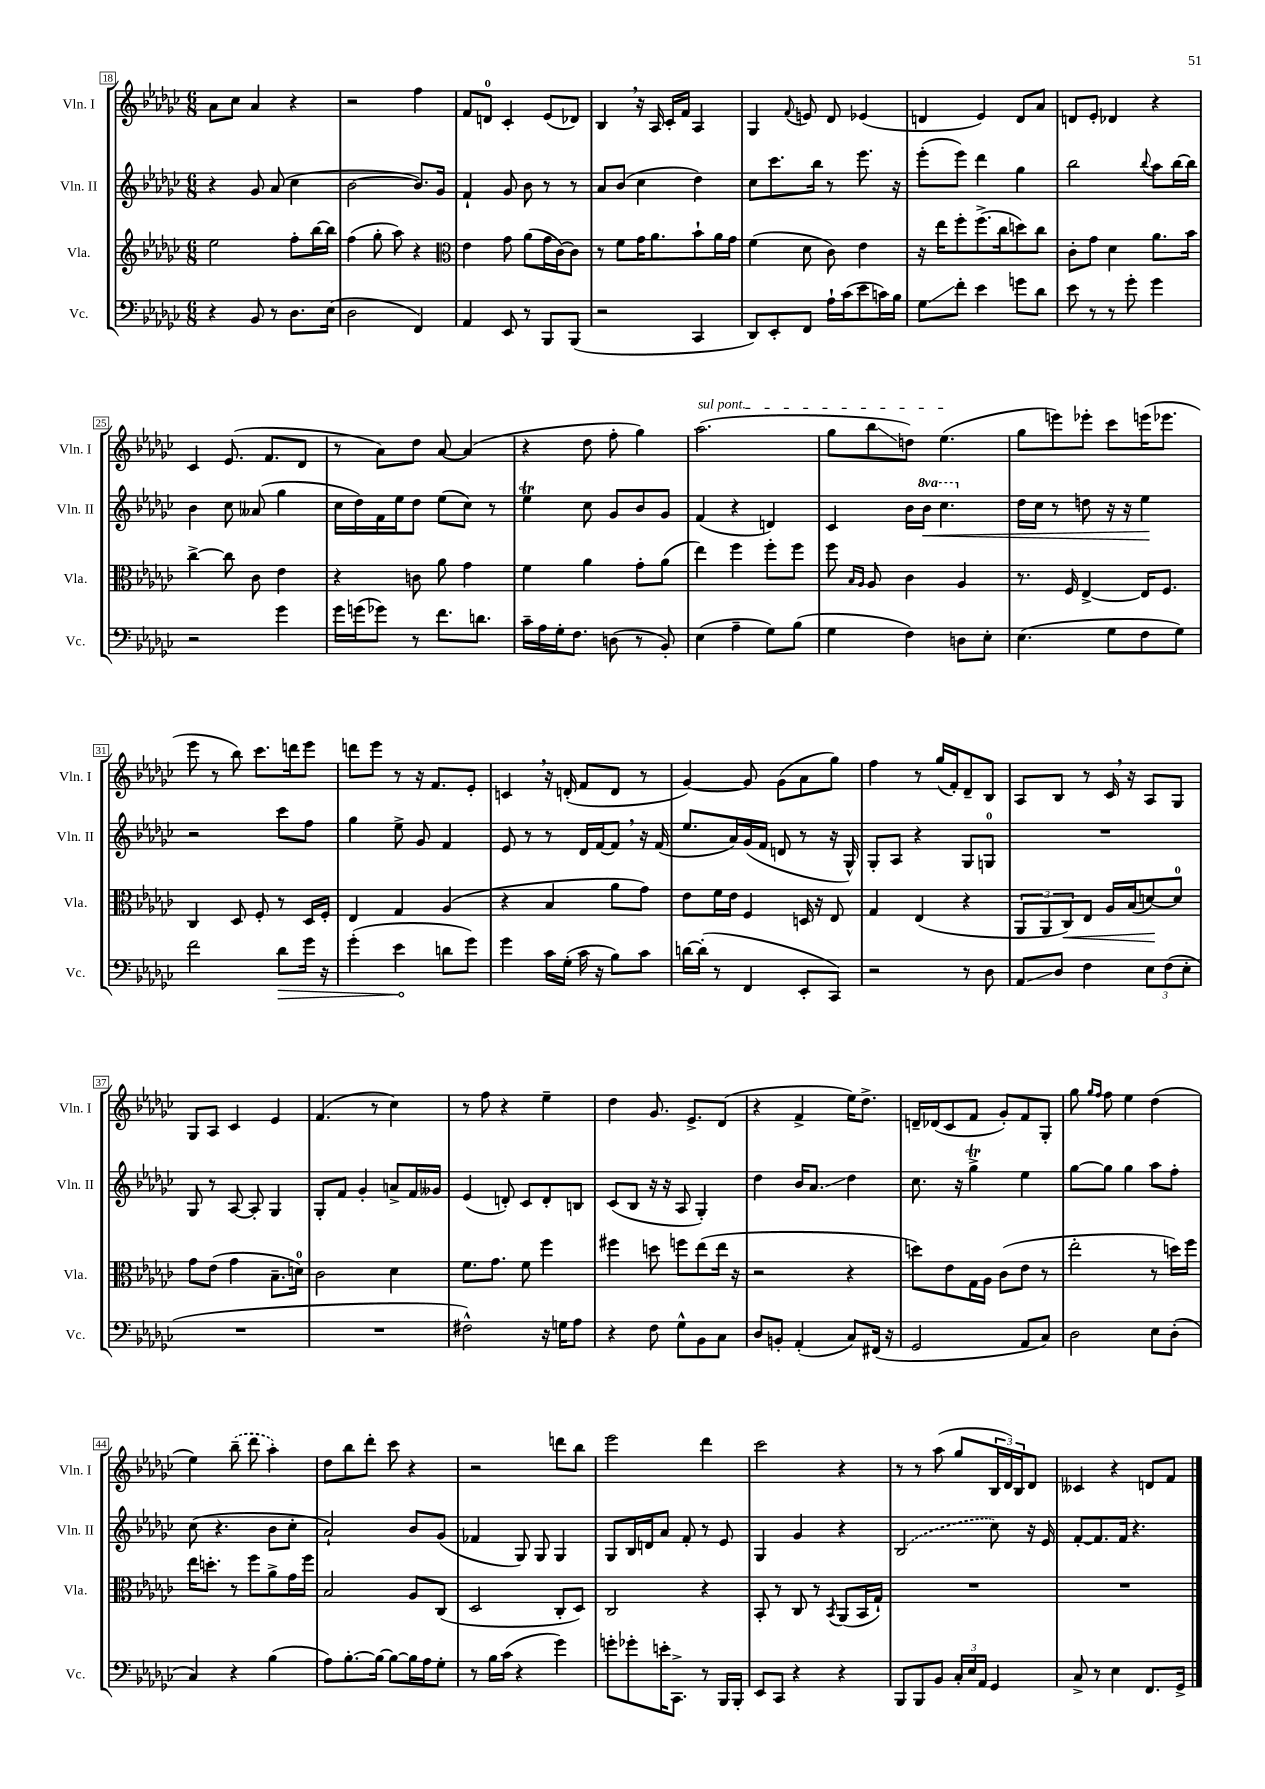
<<
\new StaffGroup <<
\new Staff = "s0" \with { instrumentName = "Vln. I" shortInstrumentName = "Vln. I" } {
    \clef treble \key ges \major \numericTimeSignature \time 6/8
    aes'8 ces''8 aes'4 r4 |
    r2 f''4 |
    f'8 d'8-0 ces'4-. ees'8( des'8) |
    bes4 \breathe r16 aes16 ces'16-. f'16 aes4 |
    ges4 \appoggiatura { f'8 } e'8 des'8 ees'4( |
    d'4 ees'4) d'8 aes'8 |
    d'8 ees'8-. des'4 r4 |
    ces'4 ees'8.( f'8. des'8 |
    r8 aes'8) des''8 aes'8~ aes'4( |
    r4 des''8 f''8-. ges''4) |
    \once \override TextSpanner.bound-details.left.text = \markup { \italic "sul pont." } aes''2.\startTextSpan( |
    ges''8 bes''8\glissando d''8) ees''4.\stopTextSpan( |
    ges''8 e'''8) ees'''8-. ces'''8 e'''16( ees'''8. |
    ees'''8 r8 bes''8) ces'''8. d'''16 ees'''8 |
    d'''8 ees'''8 r8 r16 f'8. ees'8-. |
    c'4 \breathe r16 d'16-.( f'8 d'8 r8 |
    ges'4~) ges'8 ges'8( aes'8 ges''8) |
    f''4 r8 ges''16( f'16-.) des'8-- bes8 |
    aes8 bes8 r8 ces'16 \breathe r16 aes8 ges8 |
    ges8 aes8 ces'4 ees'4 |
    f'4.( r8 ces''4) |
    r8 f''8 r4 ees''4-- |
    des''4 ges'8. ees'8.-> des'8( |
    r4 f'4-> ees''16) des''8.-> |
    d'16-- des'16( ces'8 f'8 ges'8-.) f'8 ges8-. |
    ges''8 \grace { ges''16 f''16 } f''8 ees''4 des''4( |
    ees''4) \once \slurDashed bes''8--( des'''8 aes''4-.) |
    des''8 bes''8 des'''8-. ces'''8 r4 |
    r2 d'''8 bes''8 |
    ees'''2 des'''4 |
    ces'''2 r4 |
    r8 r8 aes''8( ges''8 \tuplet 3/2 { bes16 des'16) bes16 } des'8 |
    ceses'4 r4 d'8 f'8 \bar "|." |
}
\new Staff = "s1" \with { instrumentName = "Vln. II" shortInstrumentName = "Vln. II" } {
    \clef treble \key ges \major \numericTimeSignature \time 6/8 \set Staff.ottavationMarkups = #ottavation-simple-ordinals
    r4 ges'8 aes'8( ces''4 |
    bes'2~ bes'8.) ges'16 |
    f'4-! ges'8 bes'8 r8 r8 |
    aes'8 bes'8( ces''4 des''4) |
    ces''8 ces'''8. bes''16 r8 ees'''8. r16 |
    ees'''8-.( ees'''8) des'''4 ges''4 |
    bes''2 \appoggiatura { bes''8 } aes''8 bes''16~ bes''16 |
    bes'4 ces''8 aeses'8( ges''4 |
    ces''16 des''16) f'16 ees''16 des''8 ees''8( ces''8) r8 |
    ees''4\trill ces''8 ges'8 bes'8 ges'8 |
    f'4( r4 d'4) |
    ces'4 bes'16 \ottava #1 bes''16\< ces'''4. \ottava #0 |
    des''16 ces''16 r8 d''8 r16 r16 ees''4\! |
    r2 ces'''8 f''8 |
    ges''4 ees''8-> ges'8 f'4 |
    ees'8 r8 r8 des'16 f'16~ f'8 \breathe r16 f'16( |
    ees''8. aes'16) ges'16( f'16 d'8 r8 r16 ges16-^) |
    ges8-. aes8 r4 ges8 g8-0 |
    R2. |
    ges8 r8 aes8~ aes8-. ges4 |
    ges8-. f'8 ges'4-. a'8-> f'16 geses'16 |
    ees'4( d'8-.) ces'8 d'8-. b8 |
    ces'8( bes8 r16 r16 aes8 ges4-.) |
    des''4 bes'16 aes'8.\glissando des''4 |
    ces''8. r16 ges''4->\trill ees''4 |
    ges''8~ ges''8 ges''4 aes''8 f''8-. |
    ces''8( r4. bes'8 ces''8-. |
    aes'2-!) bes'8 ges'8( |
    fes'4 ges8) ges8 ges4 |
    ges8 bes16 d'16 aes'8 f'8-. r8 ees'8 |
    ges4 ges'4 r4 |
    \once \slurDashed bes2( ces''8) r16 ees'16 |
    f'8~-. f'8. f'16 r4. \bar "|." |
}
\new Staff = "s2" \with { instrumentName = "Vla." shortInstrumentName = "Vla." } {
    \clef treble \key ges \major \numericTimeSignature \time 6/8
    ees''2 f''8-. bes''16~ bes''16 |
    f''4( ges''8-. aes''8) r4 |
    \clef alto ees'4 ges'8 aes'8( ges'16 ces'16~) ces'8 |
    r8 f'8 ges'16 aes'8. bes'8-! aes'16 ges'16 |
    f'4( des'8 ces'8) ees'4 |
    r16 ees''16 f''8-. f''8.->( ces''16 d''8) ces''8 |
    ces'8-. ges'8 des'4 aes'8. bes'16 |
    ces''4~-> ces''8 ces'8 ees'4 |
    r4 c'8 aes'8 ges'4 |
    f'4 aes'4 ges'8-. aes'8( |
    ees''4) f''4 f''8-. f''8 |
    f''8 \grace { bes16 aes16 } aes8 ces'4 aes4 |
    r8. f16 ees4~-> ees16 f8. |
    ces4 des8 f8-. r8 des16 f16-. |
    ees4 ges4 aes4( |
    r4 bes4 aes'8 ges'8) |
    ees'8 f'16 ees'16 f4 d16 r16 ees8 |
    ges4 ees4( r4 |
    \tuplet 3/2 { aes,8 aes,8 ces8\<) } ees8 aes16 bes16( d'8~\!) d'8-0 |
    ges'8 ees'8( ges'4 bes8.-- d'16-0) |
    ces'2 des'4 |
    f'8. ges'8. f'8 f''4 |
    fis''4 d''8 f''8 ees''8( ees''16 r16 |
    r2 r4 |
    d''8) ees'8 ges16 aes16 ces'8( ees'8 r8 |
    ees''2-. r8 d''16) f''16 |
    ees''16 d''8.-. r8 f''8 aes'8-> ges'16 f''16 |
    bes2 aes8 ces8( |
    des2 ces8-. des8) |
    ces2 r4 |
    bes,8-. r8 ces8 r8 \acciaccatura { bes,8 } aes,8( bes,16 ges16-!) |
    R2. |
    R2. \bar "|." |
}
\new Staff = "s3" \with { instrumentName = "Vc." shortInstrumentName = "Vc." } {
    \clef bass \key ges \major \numericTimeSignature \time 6/8
    r4 bes,8 r8 des8. ees16( |
    des2 f,4) |
    aes,4 ees,8 r8 bes,,8 bes,,8( |
    r2 ces,4 |
    des,8) ees,8-. f,8 aes16-! ces'16( ees'8 c'16) bes16 |
    ges8\glissando f'8-. ees'4 g'8 des'8 |
    ees'8 r8 r8 ges'8-. ges'4 |
    r2 ges'4 |
    ges'16 g'16( ges'8) r8 f'8. d'8. |
    ces'16-- aes16 ges16-. f8. d8( r8 bes,8-.) |
    ees4( aes4-- ges8) bes8( |
    ges4 f4) d8 ees8-. |
    ees4.( ges8 f8 ges8) |
    f'2 \once \override Hairpin.circled-tip = ##t des'8\> ges'16 r16 |
    ges'4-.( ees'4\! d'8 ges'8) |
    ges'4 ces'16 ges16-.( ces'16 r16 bes8) ces'8 |
    d'16~ d'16-.( r8 f,4 ees,8-. ces,8) |
    r2 r8 des8 |
    aes,8\glissando des8 f4 \tuplet 3/2 { ees8 f8( ees8-. } |
    R2. |
    R2. |
    fis2-^) r16 g16 aes8 |
    r4 f8 ges8-^ bes,8 ces8 |
    des8 b,8-. aes,4-.( ces8) fis,16( r16 |
    ges,2 aes,8 ces8) |
    des2 ees8 des8-.( |
    ces4) r4 bes4( |
    aes8) bes8.~-. bes16~ bes8~ bes16 aes16 ges8-. |
    r8 bes16 ces'16( r4 ges'4) |
    g'8-. ges'8-. e'16-. ces,8.-> r8 bes,,16 bes,,16-. |
    ees,8 ces,8 r4 r4 |
    bes,,8 bes,,8 bes,8 \tuplet 3/2 { ces16-. ees16 aes,16 } ges,4 |
    ces8-> r8 ees4 f,8. ges,16-> \bar "|." |
}
>>
>>
\layout { \context { \Score currentBarNumber = #18 \override BarNumber.stencil = #(make-stencil-boxer 0.1 0.3 ly:text-interface::print) } }
